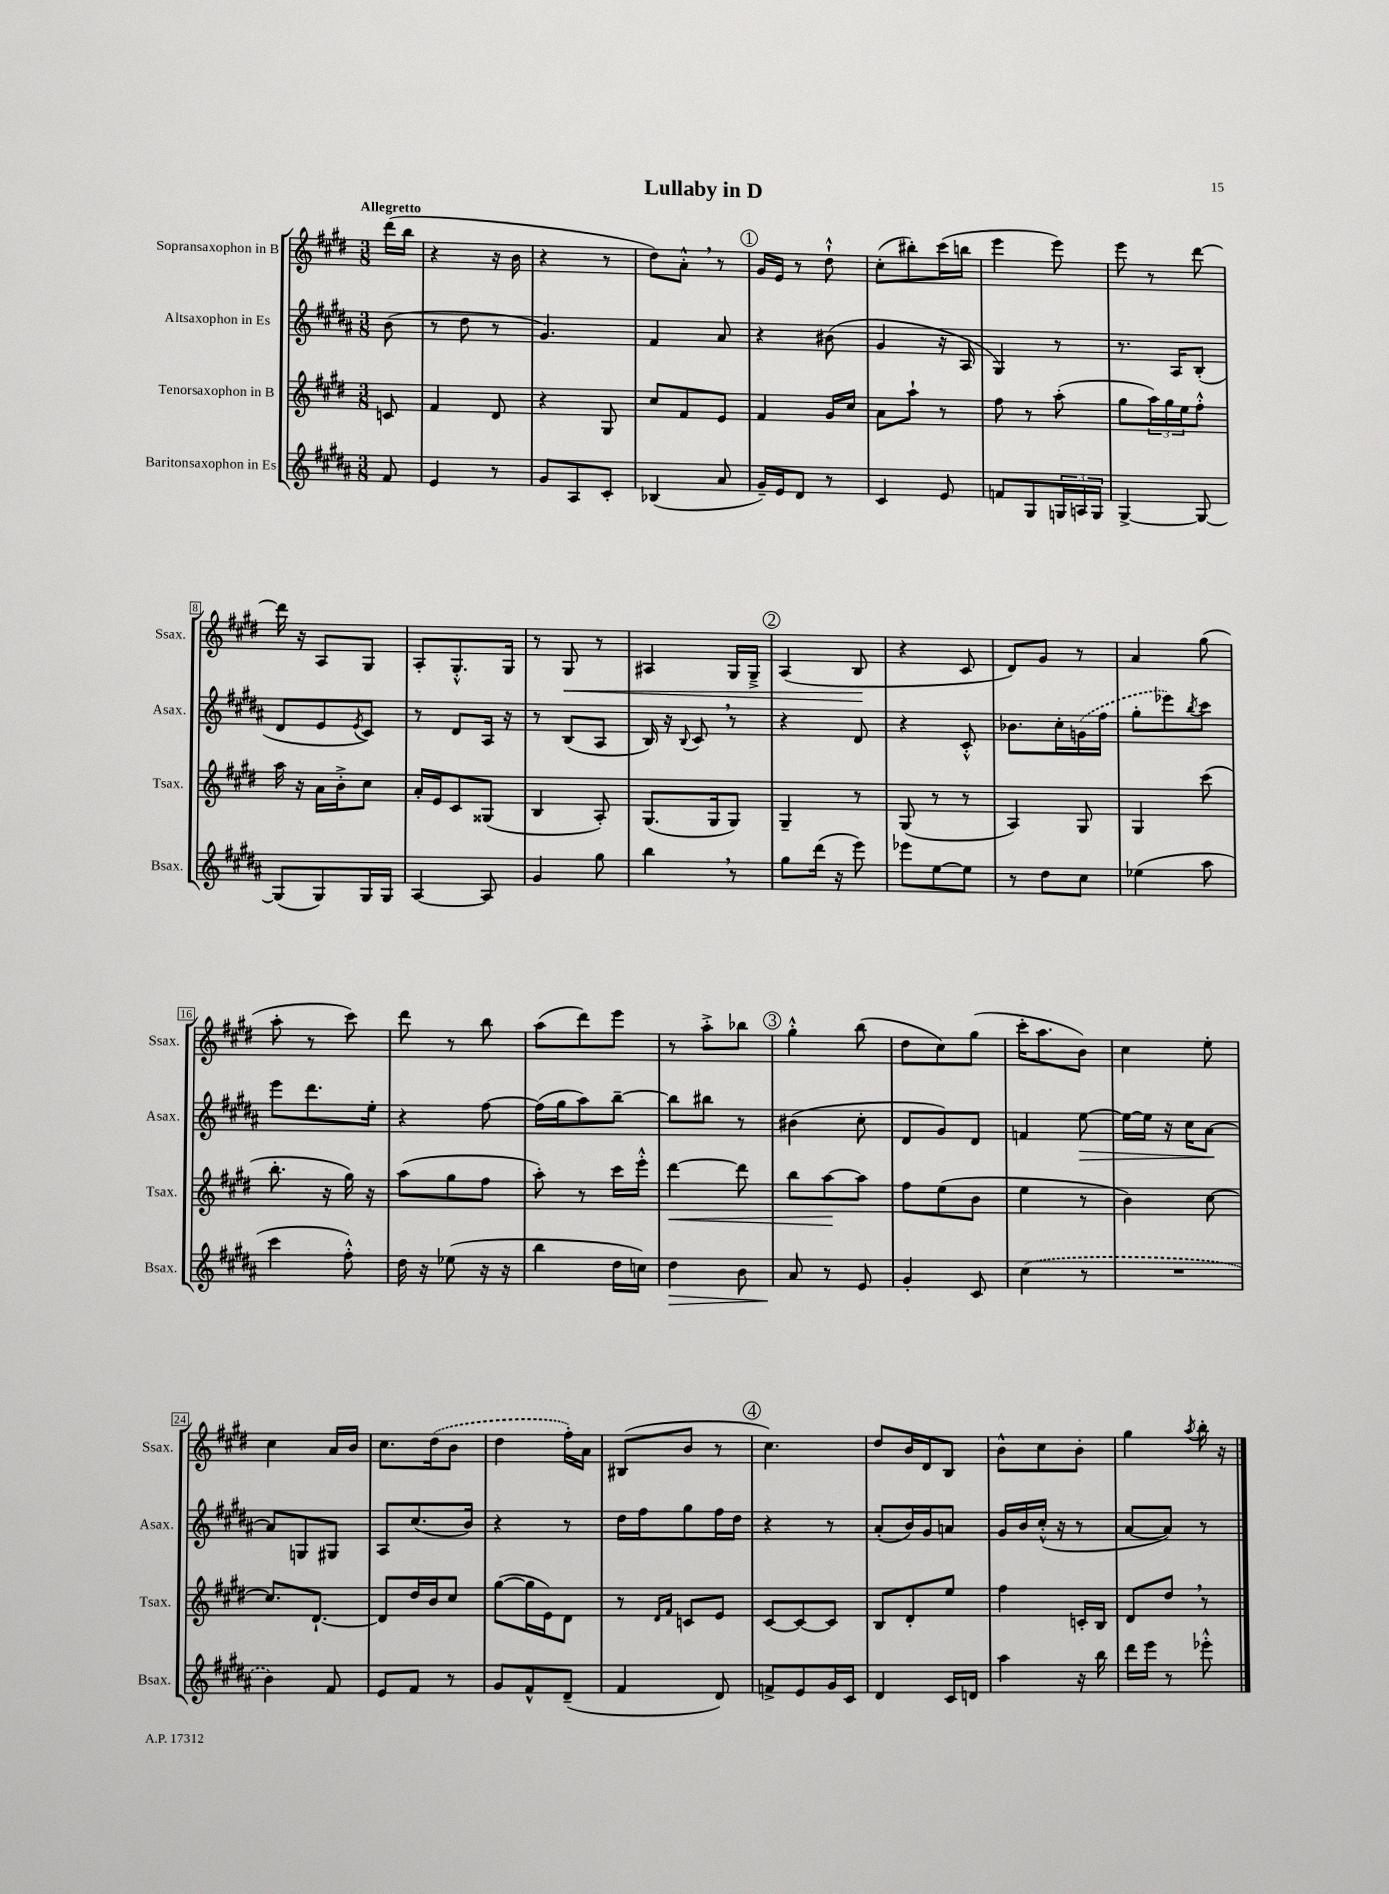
\header { title = "Lullaby in D" }
<<
\new StaffGroup <<
\new Staff = "s0" \with { instrumentName = "Sopransaxophon in B" shortInstrumentName = "Ssax." } {
    \clef treble \key e \major \numericTimeSignature \time 3/8 \partial 8 \tempo "Allegretto"
    dis'''16( b''16 |
    r4 r16 b'16 |
    r4 r8 |
    dis''8) a'8-.-^ \breathe r8 |
    \mark \markup { \circle "1" } gis'16 e'16 r8 dis''8-!-^ |
    cis''8-.( bis''8-.) cis'''16( b''16 |
    e'''4 e'''8) |
    e'''8 r8 dis'''8~ |
    dis'''16 r16 a8 gis8 |
    a8-. gis8.-.-^ gis16 |
    r8 gis8\< r8 |
    ais4 gis16 gis16---> |
    \mark \markup { \circle "2" } a4( b8\! |
    r4 cis'8 |
    dis'8) gis'8 r8 |
    a'4 gis''8( |
    a''8-. r8 cis'''8) |
    dis'''8 r8 b''8 |
    a''8( dis'''8) e'''8 |
    r8 a''8-.-> bes''8 |
    \mark \markup { \circle "3" } gis''4-.-^ b''8( |
    dis''8 cis''8) gis''8( |
    cis'''16-. a''8. b'8) |
    cis''4 e''8-. |
    cis''4 a'16 b'16 |
    cis''8. \once \slurDashed dis''16( b'8 |
    dis''4 fis''16-.) a'16 |
    bis8( b'8 r8 |
    \mark \markup { \circle "4" } cis''4.) |
    dis''8 b'16 dis'16 b8 |
    b'8-^ cis''8 b'8-. |
    gis''4 \acciaccatura { a''8 } b''16-. r16 \bar "|." |
}
\new Staff = "s1" \with { instrumentName = "Altsaxophon in Es" shortInstrumentName = "Asax." } {
    \clef treble \key b \major \numericTimeSignature \time 3/8 \partial 8
    b'8( |
    r8 dis''8 r8 |
    gis'4.) |
    fis'4 ais'8 |
    \mark \markup { \circle "1" } r4 bis'8( |
    gis'4 r16 ais16 |
    gis4) r8 |
    r8. ais16 b8-.( |
    dis'8 e'8 \acciaccatura { e'8 } cis'8) |
    r8 dis'8 ais16 r16 |
    r8 b8( ais8 |
    b16) r16 \appoggiatura { b8 } cis'8 \breathe r8 |
    \mark \markup { \circle "2" } r4 dis'8 |
    r4 cis'8-.-^ |
    bes'8. cis''16-. \once \slurDashed g'16( fis''16 |
    gis''8-. ees'''8) \acciaccatura { b''8 } cis'''8 |
    e'''8 dis'''8. e''16-. |
    r4 fis''8~ |
    fis''16( gis''16 ais''8) b''8~-- |
    b''8 bis''8 r8 |
    \mark \markup { \circle "3" } bis'4( cis''8-. |
    dis'8 gis'8) dis'8 |
    f'4 e''8~\> |
    e''16~ e''16 r16 cis''16 ais'8~\! |
    ais'8 g8 gis8 |
    ais8 cis''8.( b'16) |
    r4 r8 |
    dis''16 fis''16 gis''8 fis''16 dis''16 |
    \mark \markup { \circle "4" } r4 r8 |
    ais'8-.( b'16) gis'16 a'8 |
    gis'16 b'16 cis''16-.-^( r16 r8 |
    ais'8~ ais'8) r8 \bar "|." |
}
\new Staff = "s2" \with { instrumentName = "Tenorsaxophon in B" shortInstrumentName = "Tsax." } {
    \clef treble \key e \major \numericTimeSignature \time 3/8 \partial 8
    c'8 |
    fis'4 dis'8 |
    r4 gis8 |
    cis''8 fis'8 e'8 |
    \mark \markup { \circle "1" } fis'4 gis'16 cis''16 |
    a'8 a''8-! r8 |
    fis''8 r8 a''8-.( |
    gis''8 \tuplet 3/2 { a''16) gis''16 e''16 } fis''8-.-^ |
    a''16 r16 a'16 b'16-.-> cis''8 |
    a'16-. e'16 cis'8 gisis8( |
    b4 a8-.) |
    gis8.( gis16 gis8) |
    \mark \markup { \circle "2" } gis4-- r8 |
    gis8( r8 r8 |
    a4) gis8 |
    gis4 cis'''8( |
    b''8.-. r16 gis''16) r16 |
    a''8( gis''8 fis''8 |
    a''8-.) r8 cis'''16 e'''16-.-^ |
    dis'''4~\< dis'''8 |
    \mark \markup { \circle "3" } b''8 a''8~\! a''8 |
    fis''8 e''8( b'8 |
    e''4 r8 |
    b'4) cis''8~ |
    cis''8. dis'8.~-! |
    dis'8 dis''16 b'16 cis''8 |
    gis''8~( gis''16 e'16) dis'8 |
    r8 \grace { dis'16 fis'16 } c'8 e'8 |
    \mark \markup { \circle "4" } cis'8~ cis'8~ cis'8 |
    b8 dis'8-. e''8 |
    fis''4 c'16-. b16 |
    dis'8 dis''8 \breathe r8 \bar "|." |
}
\new Staff = "s3" \with { instrumentName = "Baritonsaxophon in Es" shortInstrumentName = "Bsax." } {
    \clef treble \key b \major \numericTimeSignature \time 3/8 \partial 8
    fis'8 |
    e'4 r8 |
    gis'8 ais8 cis'8-. |
    bes4( ais'8 |
    \mark \markup { \circle "1" } gis'16--) e'16 dis'8 r8 |
    cis'4 e'8 |
    f'8 gis8 \tuplet 3/2 { g16 a16 g16 } |
    gis4~-> gis8~ |
    gis8( gis8) gis16 gis16 |
    ais4~ ais8 |
    gis'4 gis''8 |
    b''4 \breathe r8 |
    \mark \markup { \circle "2" } gis''8 dis'''16( r16 e'''8) |
    ees'''8 e''8~ e''8 |
    r8 dis''8 cis''8 |
    ees''4( ais''8 |
    cis'''4 fis''8-.-^) |
    dis''16 r16 ees''8( r16 r16 |
    b''4 dis''16 c''16) |
    dis''4\> b'8 |
    \mark \markup { \circle "3" } ais'8\! r8 e'8 |
    gis'4-. cis'8 |
    \once \slurDashed cis''4( r8 |
    R4. |
    b'4) fis'8 |
    e'8 fis'8 r8 |
    gis'8 fis'8-^ dis'8--( |
    fis'4 dis'8) |
    \mark \markup { \circle "4" } f'8-> e'8 gis'16 cis'16 |
    dis'4 cis'16 d'16 |
    ais''4 r16 b''16 |
    dis'''16 e'''16 r8 ees'''8-.-^ \bar "|." |
}
>>
>>
\layout { \context { \Score \override BarNumber.stencil = #(make-stencil-boxer 0.1 0.3 ly:text-interface::print) } }
